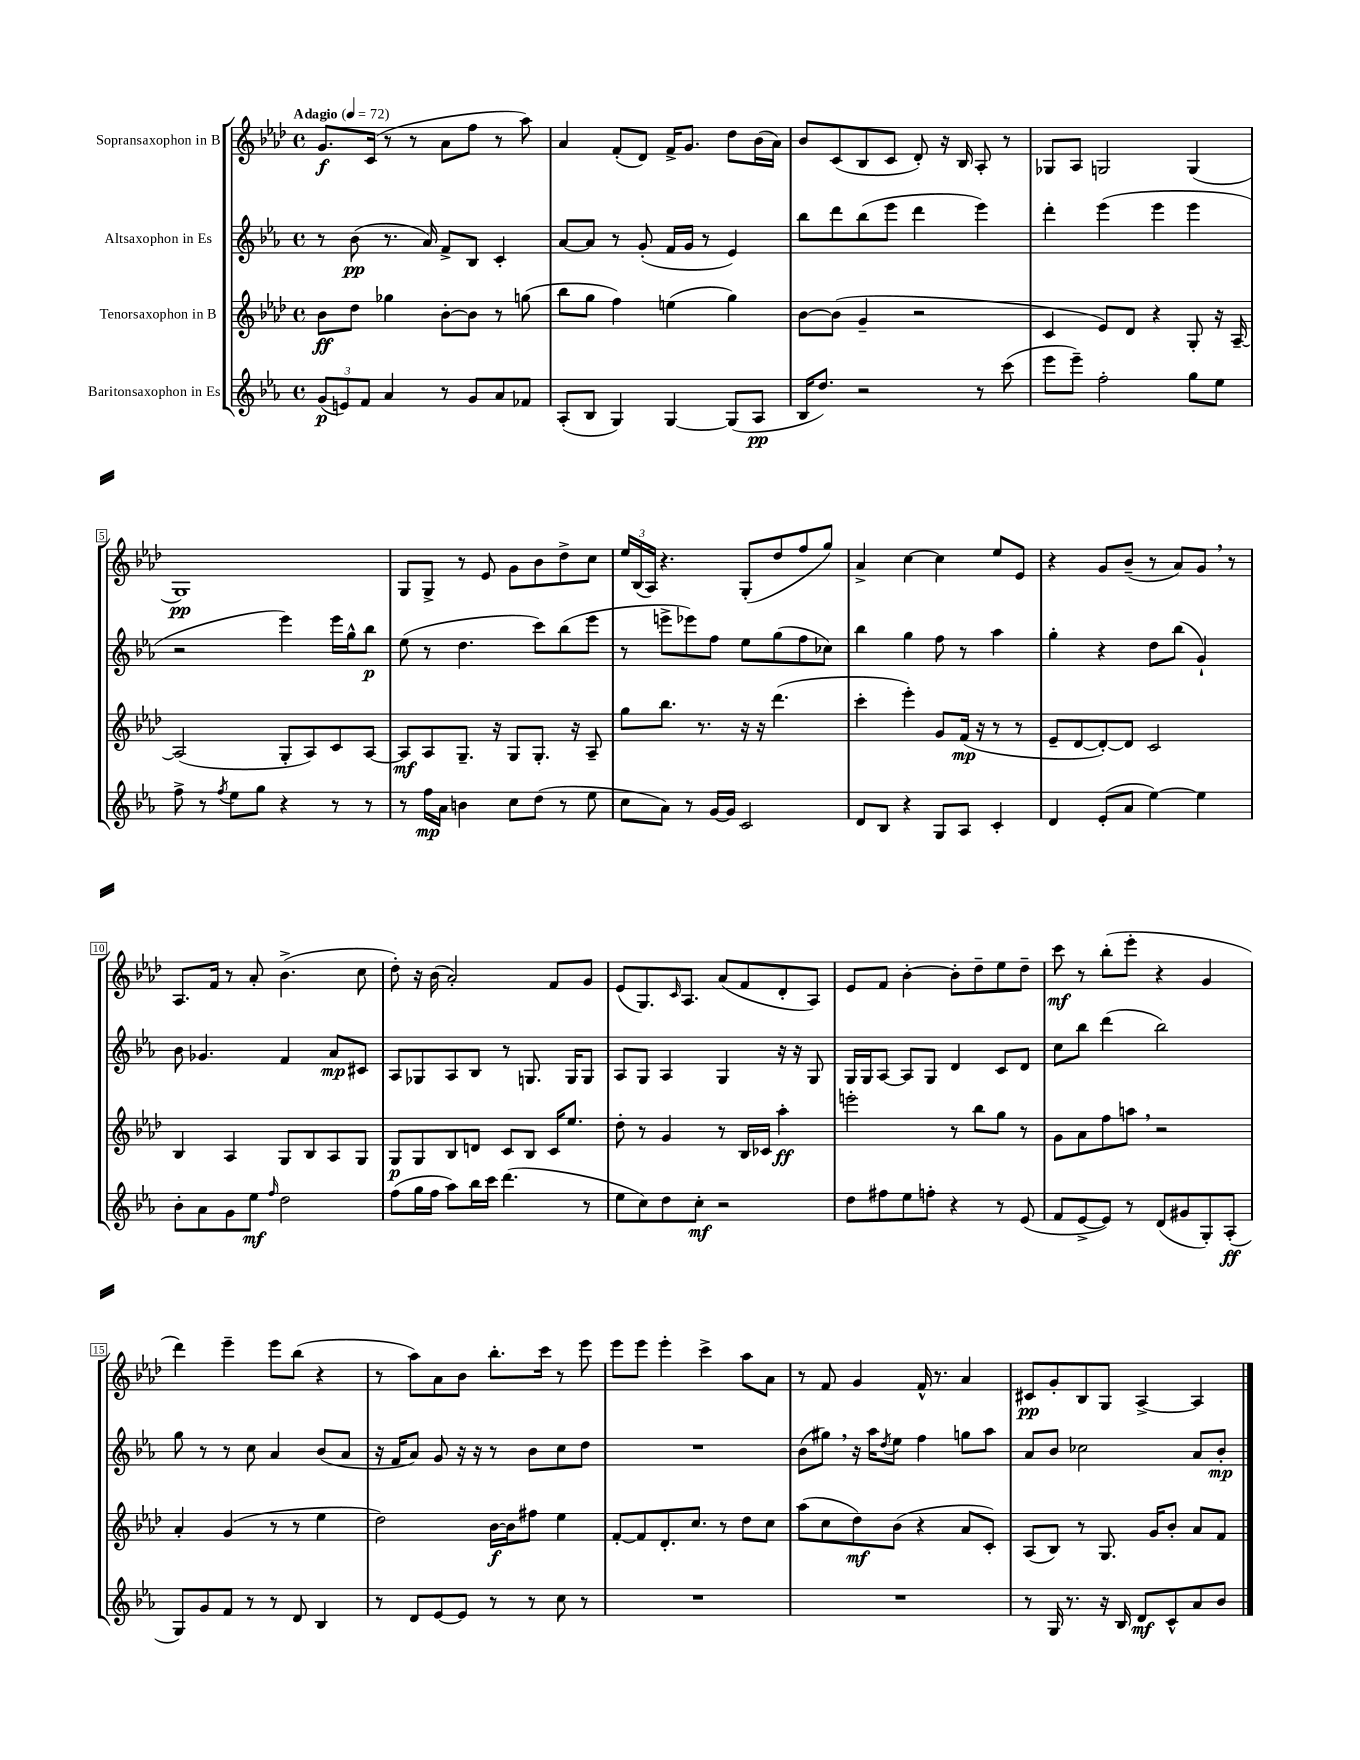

**kern	**kern	**kern	**kern
*staff4	*staff3	*staff2	*staff1
*clefG2	*clefG2	*clefG2	*clefG2
*k[b-e-a-]	*k[b-e-a-d-]	*k[b-e-a-]	*k[b-e-a-d-]
*M4/4	*M4/4	*M4/4	*M4/4
*met(c)	*met(c)	*met(c)	*met(c)
*MM72	*MM72	*MM72	*MM72
(12g	8b-	8r	8.g
12e)	.	.	.
.	8dd-	(8b-	.
12f	.	.	.
.	.	.	(16c
4a-	4gg-	8.r	8r
.	.	.	8r
.	.	16a-)	.
8r	[8b-'	8f^	8a-
8g	8b-]	8B-	8ff
8a-	8r	4c'	8r
8f-	(8gg	.	8aa-)
=	=	=	=
(8A-'	8bb-	[8a-	4a-
8B-	8gg	8a-]	.
4G)	4ff)	8r	(8f'
.	.	(8g'	8d-)
[4G	(4ee	16f	16f^
.	.	16g	8.g
.	.	8r	.
(8G]	4gg)	4e-)	8dd-
8A-	.	.	(16b-
.	.	.	16a-)
=	=	=	=
16B-	[8b-	8bb-	8b-
8.dd)	.	.	.
.	(8b-]	8ddd	(8c
2r	4g~	(8bb-	8B-
.	.	8eee-	8c
.	2r	4ddd	8d-')
.	.	.	16r
.	.	.	16B-
8r	.	4eee-)	8A-'
(8ccc	.	.	8r
=	=	=	=
8eee-	4c	4ddd'	8G-
8eee-~)	.	.	8A-
2ff'	8e-)	(4eee-	2G
.	8d-	.	.
.	4r	4eee-	.
8gg	8G'	4eee-	(4G
8ee-	16r	.	.
.	[16A-~	.	.
=	=	=	=
8ff^	(2A-]	2r	1G)
8r	.	.	.
8qff	.	.	.
8ee-	.	.	.
8gg	.	.	.
4r	8G'	4eee-)	.
.	8A-)	.	.
8r	8c	16eee-	.
.	.	16gg^^	.
8r	[8A-	8bb-	.
=	=	=	=
8r	8A-]	(8ee-	8G
16ff	8A-	8r	8G^
16a-	.	.	.
4b	8.G~	4.dd	8r
.	.	.	8e-
.	16r	.	.
8cc	8G	.	8g
(8dd	8.G'	8ccc)	8b-
8r	.	(8bb-	8dd-^
.	16r	.	.
8ee-	8A-~	8eee-	8cc
=	=	=	=
8cc	8gg	8r	24ee-
.	.	.	(24B-
.	.	.	24A-)
8a-)	8.bb-	8eee^	4.r
8r	.	8eee-)	.
.	8.r	.	.
[16g	.	8ff	.
16g]	.	.	.
2c	16r	8ee-	(8G'
.	16r	.	.
.	(4.ddd-	(8gg	8dd-
.	.	8ff	8ff
.	.	8cc-)	8gg)
=	=	=	=
8d	4ccc'	4bb-	4a-^
8B-	.	.	.
4r	4eee-')	4gg	[4cc
8G	8g	8ff	4cc]
8A-	(16f	8r	.
.	16r	.	.
4c'	8r	4aa-	8ee-
.	8r	.	8e-
=	=	=	=
4d	8e-~	4gg'	4r
.	[8d-	.	.
(8e-'	8d-'_)	4r	8g
8a-	8d-]	.	(8b-~
[4ee-)	2c	8dd	8r
.	.	(8bb-	8a-)
4ee-]	.	4g`)	8g
.	.	.	8r
=	=	=	=
8b-'	4B-	8b-	8.A-
8a-	.	4.g-	.
.	.	.	16f
8g	4A-	.	8r
8ee-	.	.	8a-'
16qqff	.	.	.
2dd	8G	4f	(4.b-^
.	8B-	.	.
.	8A-	8a-	.
.	8G	8c#	8cc
=	=	=	=
(8ff	8G	8A-	8dd-')
16gg	8G	8G-	16r
16ff	.	.	(16b-
8aa-)	8B-	8A-	2a-')
16bb-	8d	8B-	.
16ccc	.	.	.
(4.ddd	8c	8r	.
.	8B-	8.G	.
.	16c	.	8f
.	8.ee-	16G	.
8r	.	8G	8g
=	=	=	=
8ee-	8dd-'	8A-	(8e-
8cc)	8r	8G	8.G)
8dd	4g	4A-	.
.	.	.	16qqc
.	.	.	8.A-
8cc'	.	.	.
2r	8r	4G	(8a-
.	16B-	.	8f
.	16c-	.	.
.	4aa-'	16r	8d-'
.	.	16r	.
.	.	8G	8A-)
=	=	=	=
8dd	2eee'	16G	8e-
.	.	16G	.
8ff#	.	[8A-	8f
8ee-	.	8A-]	[4b-'
8ff'	.	8G	.
4r	8r	4d	8b-']
.	8bb-	.	8dd-~
8r	8gg	8c	8ee-
(8e-	8r	8d	8dd-~
=	=	=	=
8f	8g	8cc	8ccc
[8e-^	8a-	8bb-	8r
8e-])	8ff	(4ddd	(8bb-'
8r	8aa	.	8eee-'
(8d	2r	2bb-)	4r
8g#	.	.	.
8G')	.	.	4g
(8A-'	.	.	.
=	=	=	=
8G)	4a-'	8gg	4ddd-)
8g	.	8r	.
8f	(4g	8r	4eee-~
8r	.	8cc	.
8r	8r	4a-	8eee-
8d	8r	.	(8bb-
4B-	4ee-	(8b-	4r
.	.	8a-	.
=	=	=	=
8r	2dd-)	16r	8r
.	.	16f	.
8d	.	8a-)	8aa-)
[8e-	.	8g	8a-
8e-]	.	16r	8b-
.	.	16r	.
8r	[16b-	8r	8.bb-'
.	16b-]	.	.
8r	8ff#	8b-	.
.	.	.	16ccc
8cc	4ee-	8cc	8r
8r	.	8dd	8eee-
=	=	=	=
1r	[8f'	1r	8eee-
.	8f]	.	8eee-
.	8.d-'	.	4eee-'
.	8.cc	.	.
.	.	.	4ccc^
.	8r	.	.
.	8dd-	.	8aa-
.	8cc	.	8a-
=	=	=	=
1r	(8aa-	(8b-	8r
.	8cc	8gg#)	8f
.	8dd-)	16r	4g
.	.	16aa-	.
.	.	8qdd	.
.	(8b-	8ee-	.
.	4r	4ff	16f^^
.	.	.	8.r
.	8a-	8gg	4a-
.	8c')	8aa-	.
=	=	=	=
8r	(8A-	8a-	8c#
16G	8B-)	8b-	8g'
8.r	.	.	.
.	8r	2cc-	8B-
16r	8.G	.	8G
16B-	.	.	.
8d	.	.	[4A-^
.	16g	.	.
8c^^	8b-'	.	.
8a-	8a-	8a-	4A-]
8b-	8f	8b-'	.
==	==	==	==
*-	*-	*-	*-
